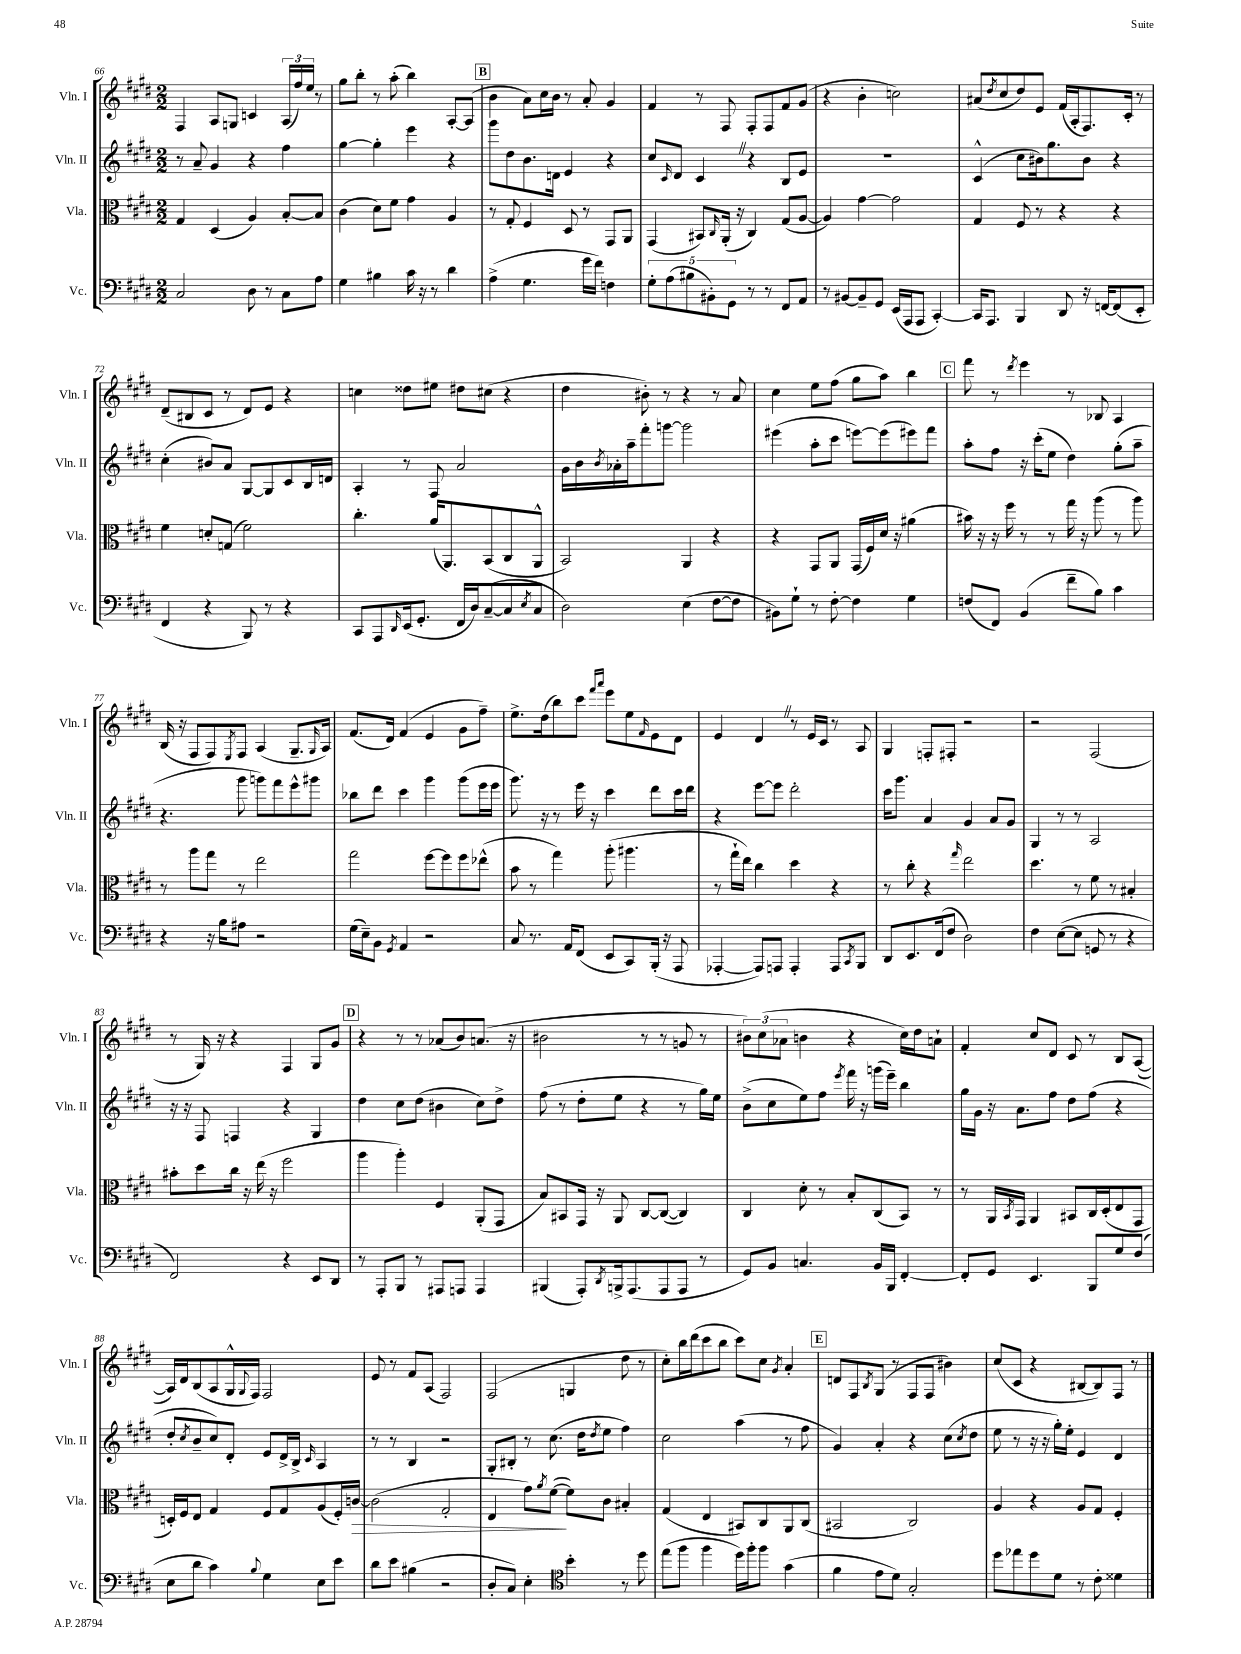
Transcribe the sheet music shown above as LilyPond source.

<<
\new StaffGroup <<
\new Staff = "s0" \with { instrumentName = "Vln. I" shortInstrumentName = "Vln. I" } {
    \clef treble \key e \major \numericTimeSignature \time 2/2
    fis4 a8 g8 c'4 \tuplet 3/2 { a16( fis''16) e''16 } r8 |
    gis''8 b''8-. r8 a''8-.( b''4) a8~-. a8( |
    \mark \markup { \box "B" } b'4 a'8) cis''16 b'16 r8 a'8-. gis'4 |
    fis'4 r8 fis8 fis8-. fis8 fis'8 gis'8( |
    r4 b'4-. c''2) |
    ais'8( \acciaccatura { dis''8 } cis''8 dis''8) e'8 fis'16( a16-. fis8.) cis'16-. r8 |
    dis'8--( bis8 cis'8 r8 dis'8) e'8 r4 |
    c''4 disis''8 eis''8 dis''8 cis''8( r4 |
    dis''4 bis'8-.) r8 r4 r8 a'8 |
    cis''4 e''8 fis''8( gis''8 a''8) b''4 |
    \mark \markup { \box "C" } fis'''8 r8 \acciaccatura { dis'''8 } e'''4 r8 bes8 a4 |
    b16( r16 fis8 fis8) \acciaccatura { e8 } fis8 a4( gis8.-- \grace { gis16 } a16) |
    fis'8.( dis'16) fis'4( e'4 gis'8 fis''8--) |
    e''8.-> dis''16( b''8) cis'''8 \grace { fis'''16 a'''16 } e'''8 e''8 \grace { fis'16 } e'8 dis'8 |
    e'4 dis'4 \once \override BreathingSign.text = \markup { \musicglyph "scripts.caesura.straight" } \breathe r8 e'16 cis'16 r8 a8 |
    gis4 f8-. fis8-. r2 |
    r2 fis2( |
    r8 gis16) r16 r4 fis4 gis8 gis'8 |
    \mark \markup { \box "D" } r4 r8 r8 aes'8( b'8) a'8.( r16 |
    bis'2 r8 r8 g'8 r8 |
    \tuplet 3/2 { bis'8) cis''8( aes'8 } b'4 r4 cis''16) dis''16 a'8-! |
    fis'4-. cis''8 dis'8 cis'8 r8 b8 a8~( |
    a16) dis'16 b8( a8 gis16-^ \appoggiatura { gis8 } fis16) fis2 |
    e'8 r8 fis'8 a8( fis2) |
    fis2( g4 dis''8 r8 |
    cis''8-.) b''16 dis'''16( cis'''8 b''8 cis'''8) cis''8 \acciaccatura { gis'8 } a'4-. |
    \mark \markup { \box "E" } d'8 fis8 \acciaccatura { b8 } gis8( r8 fis8 fis8 bis'4) |
    cis''8( cis'8 r4 bis8~ bis8) fis8 r8 \bar "|." |
}
\new Staff = "s1" \with { instrumentName = "Vln. II" shortInstrumentName = "Vln. II" } {
    \clef treble \key e \major \numericTimeSignature \time 2/2
    r8 a'8-- gis'4 r4 fis''4 |
    gis''4~ gis''4-. e'''4 r4 |
    \mark \markup { \box "B" } gis'''8 dis''8 b'8. d'16 e'4 r4 |
    cis''8 \grace { cis'16 } dis'8 cis'4 \once \override BreathingSign.text = \markup { \musicglyph "scripts.caesura.straight" } \breathe r4 b8 e'8 |
    R1 |
    cis'4-^( cis''8 bis'16) gis''8. bis'8 r4 |
    cis''4-.( bis'8) a'8 gis8~ gis8 cis'8 b16 d'16 |
    a4-. r8 fis8 a'2 |
    gis'16 b'16 \acciaccatura { b'8 } aes'16-. a''16-- fis'''8-. g'''8~ g'''2 |
    eis'''4( a''8-. cis'''8 e'''8~) e'''8( eis'''8) fis'''8 |
    \mark \markup { \box "C" } a''8-. fis''8 r16 cis'''16-.( e''8 dis''4) gis''8-.( a''8-- |
    r4. gis'''8 g'''8) fis'''8 e'''8-^ gis'''8 |
    bes''8 dis'''8 cis'''4 gis'''4 gis'''8( e'''16 e'''16 |
    gis'''8.) r16 r8 e'''16 r16 cis'''4 dis'''8 cis'''16 dis'''16 |
    r4 e'''8~ e'''8 dis'''2-. |
    cis'''16 gis'''8. a'4 gis'4 a'8 gis'8 |
    gis4 r8 r8 a2 |
    r16 r16 fis8 f4 r4 gis4 |
    \mark \markup { \box "D" } dis''4 cis''8 dis''8( bis'4 cis''8) dis''8-> |
    fis''8( r8 dis''8-. e''8 r4 r8 gis''16) e''16 |
    b'8->( cis''8 e''8) fis''8 \acciaccatura { e'''8 } fis'''16 r16 g'''16( e'''16--) b''4 |
    gis''16 gis'16 r16 a'8. fis''8 dis''8 fis''8( r4 |
    dis''8-. \acciaccatura { cis''8 } b'8-- cis''8) dis'8-. e'8 dis'16-> b16-> \grace { cis'16 } a4 |
    r8 r8 b4 r2 |
    gis8-. bis8-. r8 cis''8.( dis''16 \acciaccatura { dis''8 } e''8 fis''4) |
    cis''2 a''4( r8 fis''8 |
    \mark \markup { \box "E" } gis'4) a'4-. r4 cis''8( \acciaccatura { cis''8 } dis''8 |
    e''8 r8 r16 r16 gis''16-.) e''16-. e'4 dis'4 \bar "|." |
}
\new Staff = "s2" \with { instrumentName = "Vla." shortInstrumentName = "Vla." } {
    \clef alto \key e \major \numericTimeSignature \time 2/2
    gis4 dis4( a4) b8~-. b8 |
    cis'4( dis'8) fis'8 gis'4 a4 |
    \mark \markup { \box "B" } r8 gis8-. fis4 dis8 r8 gis,8 a,8 |
    gis,4( bis,8) \grace { cis16 } a,16-.( r16 cis4) gis8( a8~ |
    a4) gis'4~ gis'2 |
    gis4 fis8 r8 r4 r4 |
    fis'4 d'8-. g8( fis'2) |
    cis''4.-. a'16( a,8.) b,8( cis8 a,8-^ |
    b,2) a,4 r4 |
    r4 gis,8 a,8 gis,16( fis16) dis'16 r16 ais'4( |
    \mark \markup { \box "C" } bis'16) r16 r16 fis''16 r8 r8 gis''16 r16 a''8( r8 a''8) |
    r8 a''8 gis''8 r8 e''2 |
    gis''2 fis''8~ fis''8 fis''8 ees''8-^( |
    b'8 r8 gis''4) a''8-.( ais''4. |
    r8 gis''16-! e''16) cis''4 dis''4 r4 |
    r8 cis''8-. r4 \grace { gis''16 } e''2 |
    dis''4. r8 fis'8 r8 bis4-. |
    bis'8-. dis''8 cis''16 r16 e''16( r16 fis''2 |
    \mark \markup { \box "D" } a''4 a''4-.) fis4 a,8-.( gis,8 |
    b8) bis,8 gis,16 r16 a,8 cis8~ cis8~( cis4) |
    cis4 dis'8-. r8 b8-. cis8( b,8) r8 |
    r8 a,16 \acciaccatura { b,8 } gis,16 a,4 bis,8 cis16 dis16-.( e8 gis,8 |
    d16-.) fis16 e8 gis4 fis8 gis8 a8( fis16-.) c'16~\> |
    c'2( gis2-. |
    e4 gis'8) \acciaccatura { a'8 } fis'8~\!( fis'8) cis'8 bis4-. |
    gis4( e4 bis,8) cis8 a,8 cis8( |
    \mark \markup { \box "E" } bis,2 cis2) |
    a4 r4 a8 gis8 fis4-. \bar "|." |
}
\new Staff = "s3" \with { instrumentName = "Vc." shortInstrumentName = "Vc." } {
    \clef bass \key e \major \numericTimeSignature \time 2/2
    cis2 dis8 r8 cis8 a8 |
    gis4 bis4 cis'16 r16 r8 dis'4 |
    \mark \markup { \box "B" } a4->( gis4. gis'16 fis'16) f4 |
    \tuplet 5/4 { gis8-. a8( bis8 bis,8-.) gis,8 } r8 r8 fis,8 a,8 |
    r8 bis,8~ bis,8-- gis,8 e,16( a,,16 a,,8 cis,4~-.) |
    cis,16 a,,8. b,,4 dis,8 r16 f,16~ f,8( e,8-. |
    fis,4 r4 b,,8) r8 r4 |
    cis,8 a,,8 \grace { dis,16 } e,16( gis,8.-. fis,16 dis16) cis8~--( cis8 \acciaccatura { e8 } cis8 |
    dis2) e4( fis8~ fis8 |
    bis,8) gis8-! r8 fis8~-. fis4 gis4 |
    \mark \markup { \box "C" } f8( fis,8) b,4( fis'8-- b8) cis'4 |
    r4 r16 b16 ais8 r2 |
    gis16( e16--) b,8 \acciaccatura { gis,8 } a,4 r2 |
    cis8 r8. a,16 fis,8( e,8 cis,8) b,,16-.( r16 a,,8 |
    aes,,4~-. aes,,8) a,,8 a,,4-. a,,8 \acciaccatura { cis,8 } b,,8 |
    dis,8 e,8. fis,16( fis8 dis2) |
    fis4 e8~( e8 g,8 r8 r4 |
    fis,2) r4 e,8 dis,8 |
    \mark \markup { \box "D" } r8 a,,8-. b,,8 r8 ais,,8 a,,8 a,,4 |
    bis,,4( a,,8-.) \acciaccatura { dis,8 } b,,16-> a,,8.( a,,8 a,,8 r8 |
    gis,8) b,8 c4. b,16 b,,16 fis,4~-. |
    fis,8-. gis,8 e,4. b,,8 gis8 fis8( |
    e8 dis'8 cis'4) \appoggiatura { b8 } gis4 e8 e'8 |
    dis'8 e'8 bis4( r2 |
    dis8-. cis8) e4-. \clef tenor b'4-. r8 dis''8 |
    e''8( fis''8 fis''4 dis''16) fis''16-. fis''8 gis'4( |
    \mark \markup { \box "E" } fis'4 e'8 dis'8) gis2-. |
    dis''8 ees''8 dis''8 dis'8 r8 cis'8-. disis'4 \bar "|." |
}
>>
>>
\layout { \context { \Score currentBarNumber = #66 } }
